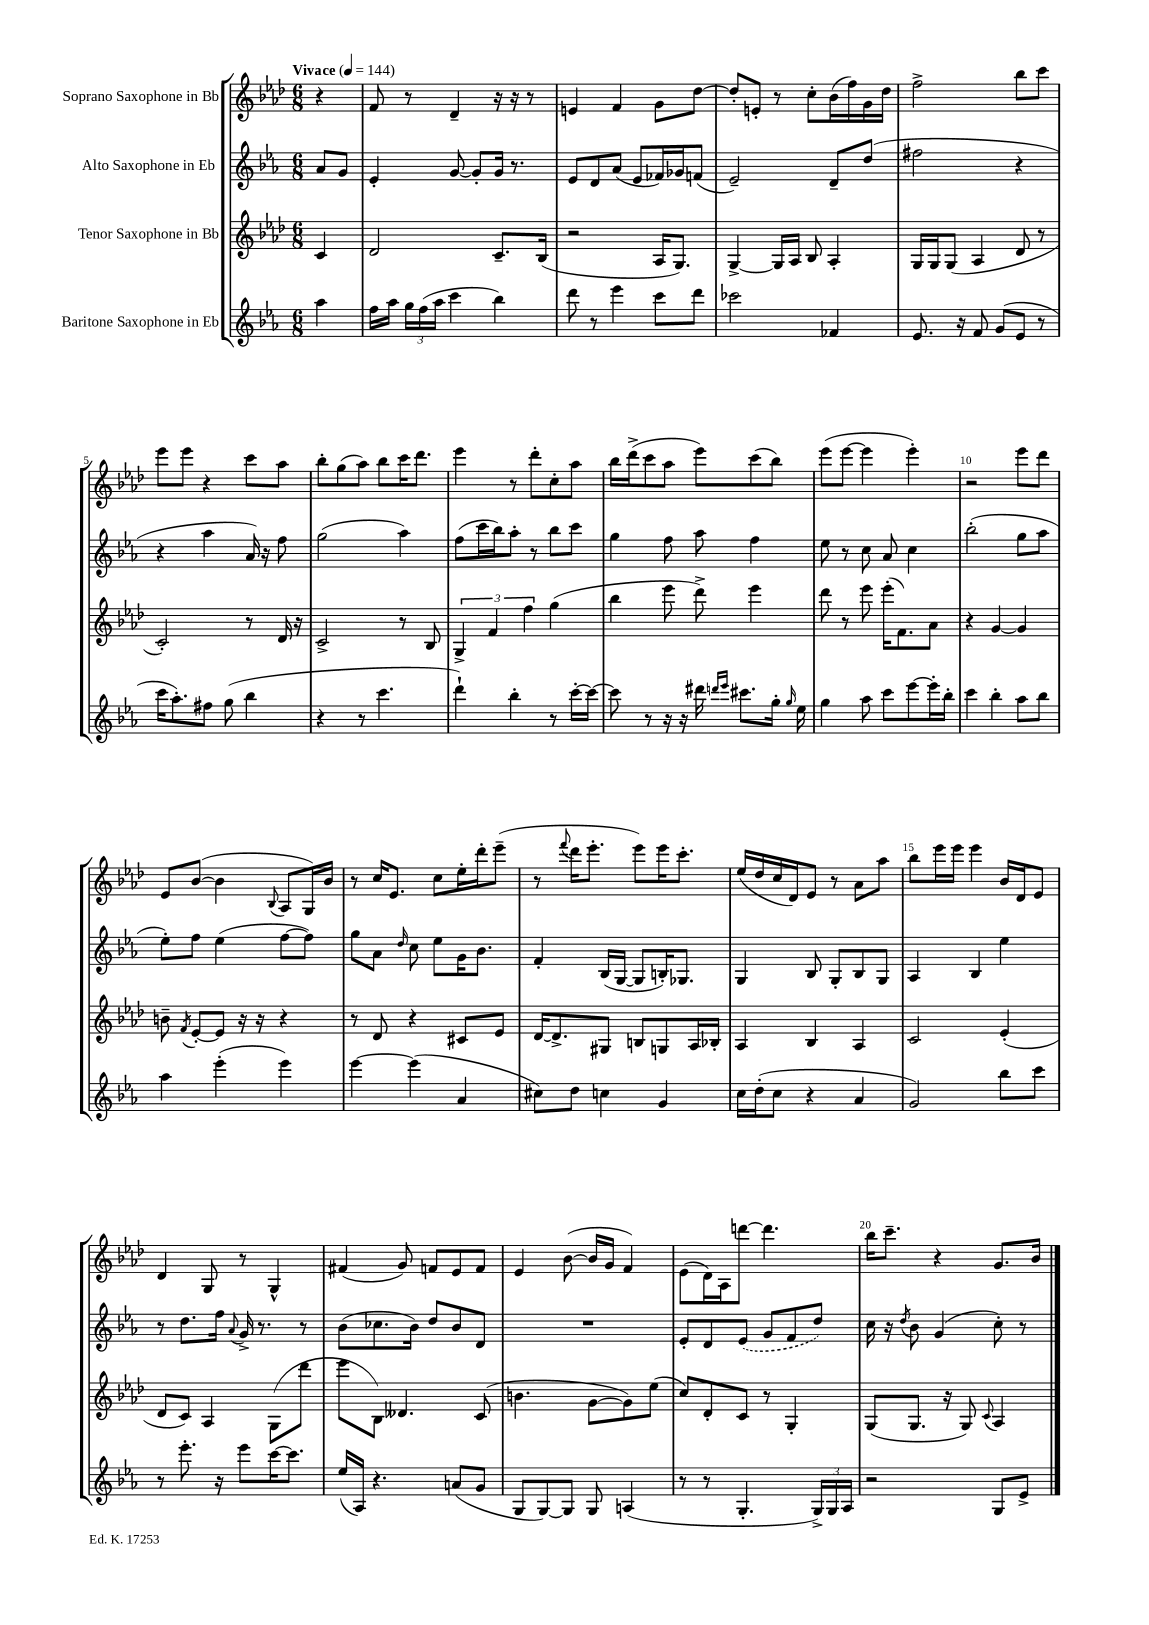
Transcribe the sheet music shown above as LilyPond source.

<<
\new StaffGroup <<
\new Staff = "s0" \with { instrumentName = "Soprano Saxophone in Bb" } {
    \clef treble \key aes \major \numericTimeSignature \time 6/8 \partial 4 \tempo "Vivace" 4 = 144
    \autoBeamOff r4 |
    f'8 r8 des'4-- r16 r16 r8 |
    e'4 f'4 g'8[ des''8]~ |
    des''8[-. e'8]-. r8 c''8[-. bes'16( f''16) g'16 des''16] |
    f''2-> bes''8[ c'''8] |
    ees'''8[ ees'''8] r4 c'''8[ aes''8] |
    bes''8[-. g''8( aes''8]) bes''8[ c'''16 des'''8.] |
    ees'''4 r8 des'''8[-. c''8-. aes''8] |
    bes''16[ des'''16->( c'''8 aes''8] ees'''8[) c'''8( bes''8]) |
    ees'''8[( ees'''8]~ ees'''4 ees'''4-.) |
    r2 ees'''8[ des'''8] |
    ees'8[ bes'8]~( bes'4 \appoggiatura { bes8 } aes8[ g16) bes'16] |
    r8 c''16[ ees'8.] c''8[ ees''16-. des'''16-. ees'''8]--( |
    r8 \appoggiatura { f'''8 } des'''16[ ees'''8.]-. ees'''8[) ees'''16 c'''8.]-. |
    ees''16[( des''16 c''16 des'16) ees'8] r8 aes'8[ aes''8] |
    bes''8[ ees'''16 ees'''16] ees'''4 bes'16[ des'16 ees'8] |
    des'4 g8 r8 g4-^ |
    fis'4( g'8) f'8[ ees'8 f'8] |
    ees'4 bes'8~( bes'16[ g'16] f'4) |
    ees'8[( des'16) aes16 d'''8]~ d'''4. |
    bes''16[ c'''8.]-- r4 g'8.[ bes'16] \bar "|." |
}
\new Staff = "s1" \with { instrumentName = "Alto Saxophone in Eb" } {
    \clef treble \key ees \major \numericTimeSignature \time 6/8 \partial 4
    \autoBeamOff aes'8[ g'8] |
    ees'4-. g'8~ g'8[-. g'16] r8. |
    ees'8[ d'8 aes'8]( ees'8[ fes'16) ges'16 f'8]( |
    ees'2--) d'8[-- d''8]( |
    fis''2 r4 |
    r4 aes''4 aes'16) r16 f''8 |
    g''2( aes''4) |
    f''8[( c'''16 bes''16) aes''8]-. r8 bes''8[ c'''8] |
    g''4 f''8 aes''8 f''4 |
    ees''8 r8 c''8 aes'8 c''4 |
    bes''2-.( g''8[ aes''8] |
    ees''8[-.) f''8] ees''4( f''8[~ f''8]) |
    g''8[ aes'8] \grace { d''16 } c''8 ees''8[ g'16 bes'8.] |
    f'4-. bes16[( g16]~ g8[ b16-.) ges8.] |
    g4 bes8 g8[-. bes8 g8] |
    aes4 bes4 ees''4 |
    r8 d''8.[ f''16] \appoggiatura { aes'8 } g'16-> r8. r8 |
    bes'8[( ces''8. bes'16]) d''8[ bes'8 d'8] |
    R2. |
    ees'8[-. d'8 \once \slurDashed ees'8]( g'8[ f'8 d''8]) |
    c''16 r16 \acciaccatura { d''8 } bes'8 g'4( c''8-.) r8 \bar "|." |
}
\new Staff = "s2" \with { instrumentName = "Tenor Saxophone in Bb" } {
    \clef treble \key aes \major \numericTimeSignature \time 6/8 \partial 4
    \autoBeamOff c'4 |
    des'2 c'8.[-- bes16]( |
    r2 aes16[ g8.]) |
    g4~-> g16[ aes16] bes8 aes4-. |
    g16[ g16 g8]( aes4 des'8 r8 |
    c'2-.) r8 des'16 r16 |
    c'2-> r8 bes8 |
    \tuplet 3/2 { g4-> f'4 f''4 } g''4( |
    bes''4 ees'''8 des'''8->) ees'''4 |
    des'''8 r8 ees'''8 ees'''16[-.( f'8.) aes'8] |
    r4 g'4~ g'4 |
    b'8-- \acciaccatura { f'8 } ees'8[~-. ees'8] r16 r16 r4 |
    r8 des'8 r4 cis'8[ ees'8] |
    des'16[~ des'8.-> gis8] b8[ g8 aes16 bes16]-. |
    aes4 bes4 aes4 |
    c'2 ees'4-.( |
    des'8[ c'8]) aes4 g8[( des'''8] |
    ees'''8[ bes8]) deses'4. c'8( |
    b'4. g'8[~ g'8) ees''8]( |
    c''8[) des'8-. c'8] r8 g4-. |
    g8[( g8.] r16 g8) \appoggiatura { c'8 } aes4 \bar "|." |
}
\new Staff = "s3" \with { instrumentName = "Baritone Saxophone in Eb" } {
    \clef treble \key ees \major \numericTimeSignature \time 6/8 \partial 4
    \autoBeamOff aes''4 |
    f''16[ aes''16] \tuplet 3/2 { g''16[ f''16( aes''16] } c'''4 bes''4) |
    d'''8 r8 ees'''4 c'''8[ d'''8] |
    ces'''2 fes'4 |
    ees'8. r16 f'8 g'8[( ees'8] r8 |
    c'''16[ aes''8.-.) fis''8] g''8( bes''4 |
    r4 r8 c'''4. |
    d'''4-!) bes''4-. r8 c'''16[~-. c'''16]~ |
    c'''8 r8 r16 r16 dis'''16 \grace { d'''16[ ees'''16] } cis'''8.[ g''16]-. \grace { g''16 } ees''16 |
    g''4 aes''8 c'''8[ ees'''8~ ees'''16-. bes''16]-. |
    c'''4 bes''4-. aes''8[ bes''8] |
    aes''4 ees'''4-.( ees'''4) |
    ees'''4~ ees'''4( aes'4 |
    cis''8[) d''8] c''4 g'4 |
    c''16[ d''16-.( c''8] r4 aes'4 |
    g'2) bes''8[ c'''8] |
    r8 ees'''8.-. r16 ees'''8[ c'''16~ c'''8.] |
    ees''16[( aes16]) r4. a'8[( g'8] |
    g8[ g8~) g8] g8 a4( |
    r8 r8 g4.-. \tuplet 3/2 { g16[->) g16 aes16] } |
    r2 g8[ ees'8]-> \bar "|." |
}
>>
>>
\layout { \context { \Score \override BarNumber.break-visibility = ##(#f #t #t) barNumberVisibility = #(every-nth-bar-number-visible 5) } }
